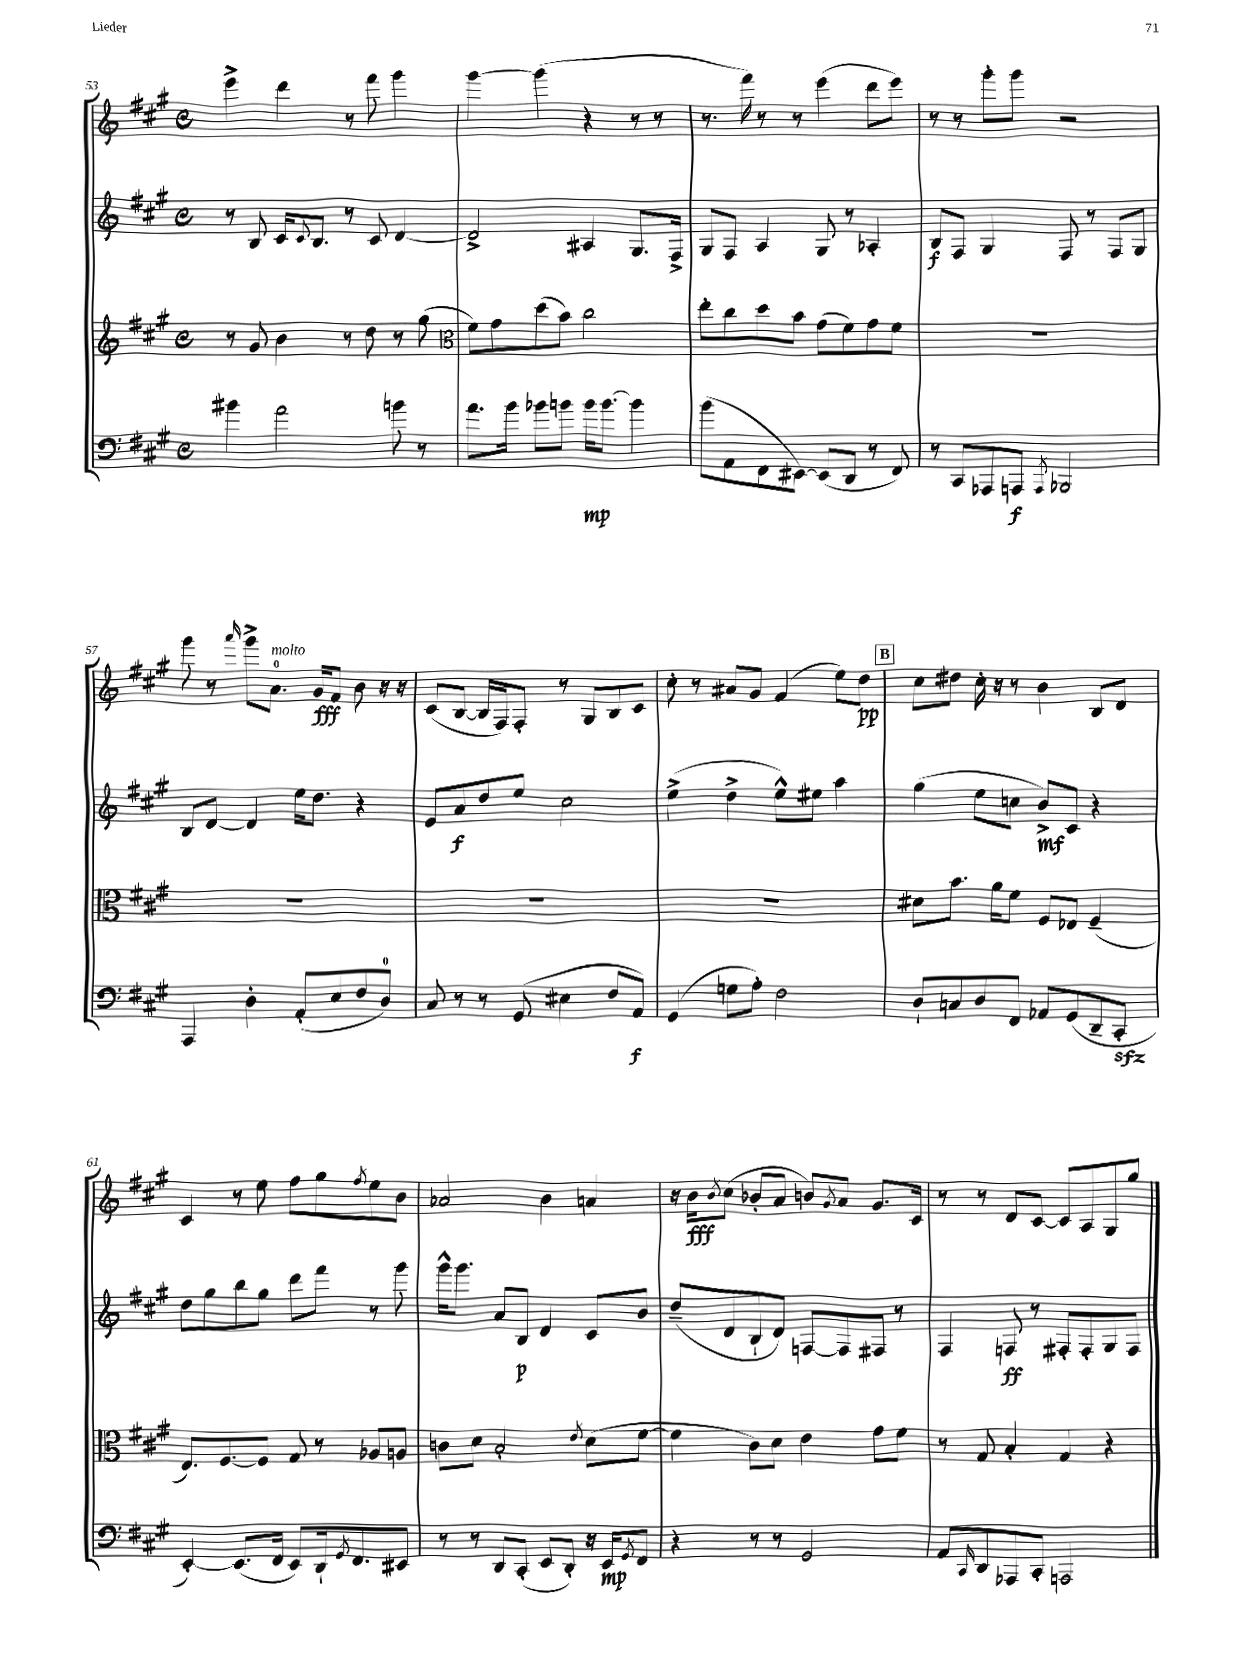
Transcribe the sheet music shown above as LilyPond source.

<<
\new StaffGroup <<
\new Staff = "s0" {
    \clef treble \key a \major \defaultTimeSignature \time 4/4
    e'''4-> d'''4 r8 fis'''8 gis'''4 |
    gis'''4~ gis'''4( r4 r8 r8 |
    r8. fis'''16) r8 r8 e'''4( d'''8 e'''8) |
    r8 r8 gis'''8-. gis'''8 r2 |
    gis'''8 r8 \grace { a'''16 } gis'''8-> a'8.-0^\markup { \italic "molto" } gis'16\fff fis'8 b'8 r16 r16 |
    cis'8( b8~ b16 fis16) fis8-. r8 gis8 b8 cis'8 |
    cis''8-. r8 ais'8 gis'8 fis'4( e''8) d''8\pp |
    \mark \markup { \box "B" } cis''8 dis''8 cis''16-. r16 r8 b'4 b8 d'8 |
    cis'4 r8 e''8 fis''8 gis''8 \acciaccatura { fis''8 } e''8 b'8 |
    aes'2 b'4 a'4 |
    r16 b'16\fff \acciaccatura { b'8 } cis''8( bes'8-. a'8 b'8) \acciaccatura { gis'8 } a'8 gis'8. cis'16 |
    r8 r8 d'8 cis'8~ cis'8 a8 gis8 gis''8 \bar "|." |
}
\new Staff = "s1" {
    \clef treble \key a \major \defaultTimeSignature \time 4/4
    r8 b8 cis'16 \appoggiatura { cis'8 } b8. r8 cis'8 d'4~ |
    d'2-> ais4 gis8. fis16-> |
    gis8 fis8 a4 gis8 r8 aes4-. |
    b8\f fis8 gis4 fis8 r8 fis8 gis8 |
    b8 d'8~ d'4 e''16 d''8. r4 |
    e'8 a'8\f d''8 e''8 cis''2 |
    e''4->( d''4-> e''8-^) eis''8 a''4 |
    \mark \markup { \box "B" } gis''4( e''8 c''8 b'8->\mf) cis'8 r4 |
    d''8 gis''8 b''8 gis''8 d'''8 fis'''8 r8 gis'''8 |
    gis'''16-^ gis'''8. a'8 b8\p d'4 cis'8 b'8 |
    d''8--( d'8 b8-! d'8) f8~ f8 fis8 r8 |
    fis4 f8\ff r8 fis8-. fis8-. gis8 fis8 \bar "|." |
}
\new Staff = "s2" {
    \clef treble \key a \major \defaultTimeSignature \time 4/4
    r8 gis'8 b'4 r8 d''8 r8 gis''8( |
    \clef alto fis'8) gis'8 d''8( b'8) cis''2 |
    e''8-. cis''8 d''8 b'8 gis'8( fis'8) gis'8 fis'8 |
    R1 |
    R1 |
    R1 |
    R1 |
    \mark \markup { \box "B" } dis'8 b'8. a'16 fis'8 fis8 ees8 fis4--( |
    e8.) fis8.~ fis8 gis8 r8 aes8 a8 |
    c'8 d'8 b2-. \acciaccatura { e'8 } d'8( fis'8~ |
    fis'4 cis'8) d'8 e'4 gis'8 fis'8 |
    r8 gis8 b4-. gis4 r4 \bar "|." |
}
\new Staff = "s3" {
    \clef bass \key a \major \defaultTimeSignature \time 4/4
    bis'4 a'2 b'8 r8 |
    a'8. b'16 bes'8 b'8 b'16\mp b'8.~ b'4 |
    b'8( a,8 fis,8 eis,8~) eis,8( d,8 r8 fis,8) |
    r8 cis,8 aes,,8 a,,8\f \acciaccatura { a,,8 } bes,,2 |
    a,,4 d4-. a,8-.( e8 fis8 d8-0) |
    cis8 r8 r8 gis,8( eis4 fis8 a,8\f) |
    gis,4( g8 a8-.) fis2 |
    \mark \markup { \box "B" } d8-! c8 d8 fis,8 aes,8 gis,8( d,8-- cis,8-.\sfz |
    e,4~-.) e,8.( fis,16 e,8) d,16-! \acciaccatura { gis,8 } fis,8. eis,8 |
    r8 r8 d,8 cis,8-.( e,8 d,8-.) r16 e,16\mp \acciaccatura { gis,8 } fis,8 |
    r4 r8 r8 gis,2 |
    a,8 \grace { cis,16 } d,8 aes,,8 cis,8-. a,,2 \bar "|." |
}
>>
>>
\layout { \context { \Score currentBarNumber = #53 } }
